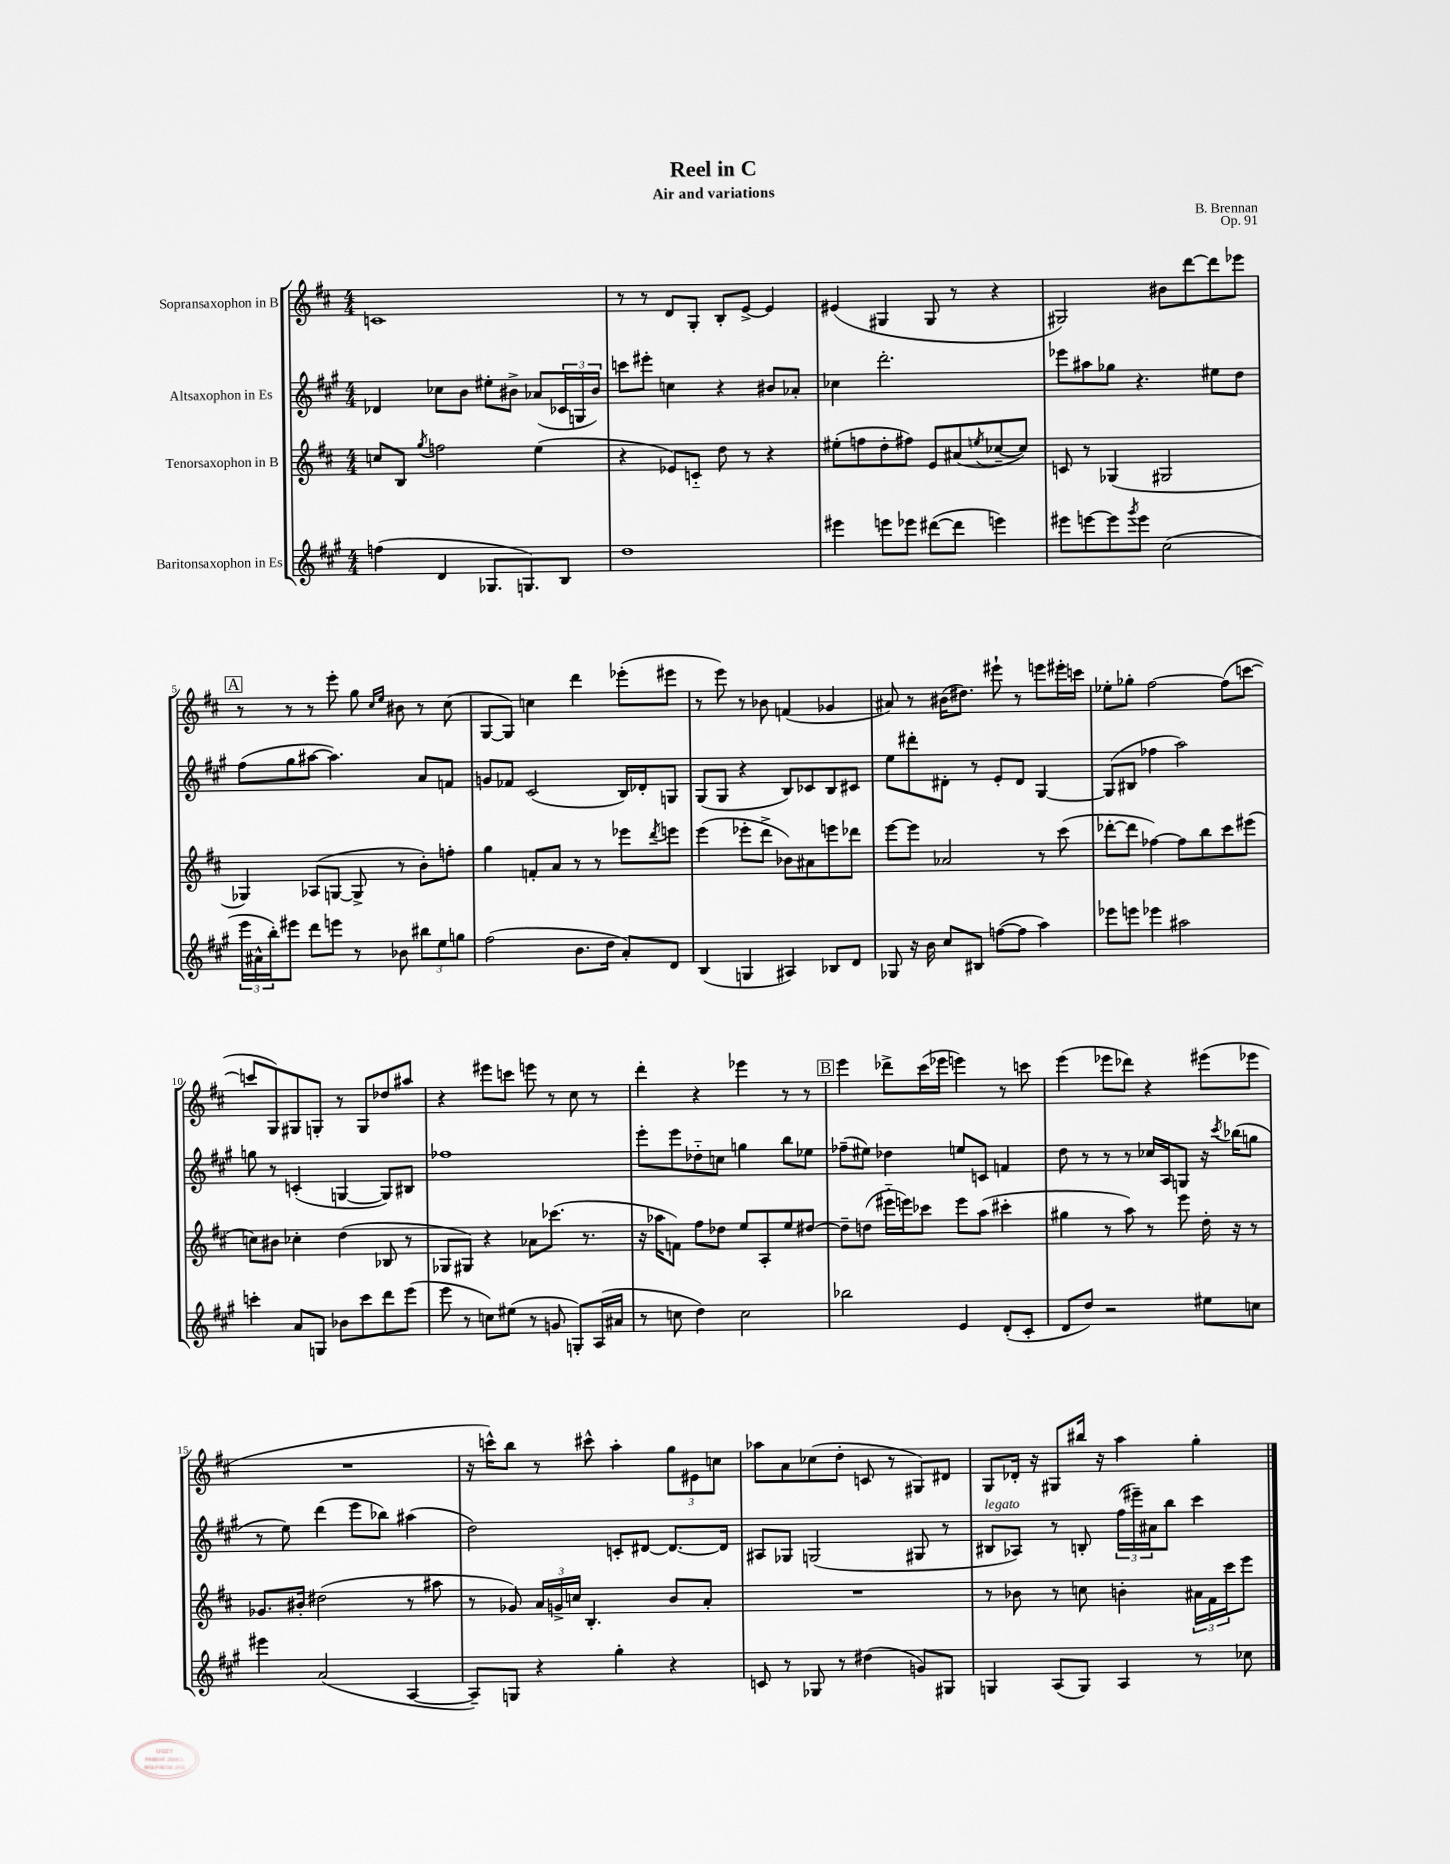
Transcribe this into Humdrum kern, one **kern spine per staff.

**kern	**kern	**kern	**kern
*part4	*part3	*part2	*part1
*staff4	*staff3	*staff2	*staff1
*I"Baritonsaxophon in Es	*I"Tenorsaxophon in B	*I"Altsaxophon in Es	*I"Sopransaxophon in B
*clefG2	*clefG2	*clefG2	*clefG2
*k[f#c#g#]	*k[f#c#]	*k[f#c#g#]	*k[f#c#]
*M4/4	*M4/4	*M4/4	*M4/4
=1	=1	=1	=1
(4ffn\	8ccn/L	4d-X/	1cn
.	8B/J	.	.
.	8qgg/	.	.
4d/	2ffn\	8cc-X\L	.
.	.	8b\J	.
8.G-X/L	.	8ee#X'\L	.
.	.	8b#X^\J	.
8.Gn/)	.	.	.
.	(4ee\	(8a-X/L	.
8B/J	.	24c-X/L	.
.	.	24Gn/	.
.	.	24b#/JJ)	.
=2	=2	=2	=2
1dd	4r	8cccn\L	8r
.	.	8eee#X'\J	8r
.	8e-X/L)	4ccn\	8d/L
.	8cn/J	.	8G'/J
.	8dd\	4r	8B'/L
.	8r	.	[8e^/J
.	4r	8b#X/L	4e/]
.	.	8a-X'/J	.
=3	=3	=3	=3
4eee#X\	(8ee#X'\L	4cc-X\	(4e#X/
.	8ffn\	.	.
8eeen\L	8dd'\	2.ddd'\	4G#X/
8eee-X\J	8ff#X\J)	.	.
([8ddd#X\L	8e/L	.	8G#/
8ddd#\J]	(8a#X/	.	8r
.	8qeen/	.	.
4eeen\)	[8cc-X~/	.	4r
.	8cc-/J])	.	.
=4	=4	=4	=4
8eee#X\L	8cn/	8eee-X\L	2G#X/)
[8eeen\	8r	8aa#X\	.
8eee\]	(4G-X/	8gg-X\J	.
8qggg#/	.	.	.
8eee\J	.	4.r	.
(2cc#\	2G#X/	.	8b#X\L
.	.	.	[8ddd\
.	.	8ee#X\L	8ddd\]
.	.	8dd\J	8eee-X\J
!!LO:LB:g=z
!!LO:REH:place=s1:t=A
=5	=5	=5	=5
24eee\LL	4G-X/)	(8ff#\L	8r
24a#X^^\	.	.	.
24bb'\J)	.	.	.
8eee#X\J	.	8gg#\	8r
8ddd\L	(8A-X/L	[8aa#X\J	8r
8eeen\J	[8Gn/J	4.aa#\])	8eee'\
8r	8G^/]	.	8gg\
.	.	.	16qqcc#/LL
.	.	.	16qqee/JJ
8b-X\	8r	.	8b#X\
12bb#X\L	8b'\L)	8a/L	8r
12ee\	.	.	.
.	8ffn'\J	8fn/J	(8cc#\
12ggn\J	.	.	.
=6	=6	=6	=6
(2ff#\	4gg\	8gn/L	[8G/L
.	.	8f-X/J	8G/J])
.	8fn'/L	(2c#/	4ccn\
.	8a/J	.	.
8.b\L	8r	.	4ddd\
.	8r	.	.
16dd\Jk	.	.	.
8a'/L)	8eee-X\L	16B/LL)	(8eee-X'\L
.	.	16d-X'/J	.
.	8qddd/	.	.
8d/J	8eeen\J	8Gn/J	8eee#X\J
=7	=7	=7	=7
(4B/	(4eee\	(8G#/L	8r
.	.	8G#/J	8eee\)
4Gn/	8eee-X'\L	4r	8r
.	8ddd^\J	.	8b-X\
4A#X/)	8b-X\L)	8B/L)	(4fn/
.	8a#X\	8c-X/	.
8B-X/L	8eeen\	8B/	4g-X/
8d/J	8ddd-X\J	8c#X/J	.
=8	=8	=8	=8
8G-X/	[8eee\L	8ee\L	8a#X/)
16r	8eee\J]	8ddd#X'\	8r
16b\	.	.	.
8cc#/L	2a-X/	8d#X'\J	(16b#X\KL
.	.	.	8.dd#X\J)
8B#X/J	.	8r	.
([8ffn\L	.	8e'/L	8eee#X`\
8ff\J]	.	8d#/J	8r
4aa\)	8r	[4G#/	8eeen\L
.	(8ccc#\	.	16eee#X'\L
.	.	.	16cccn\JJ
=9	=9	=9	=9
8eee-X\L	[8ddd-X'\L	(8G#/L]	8ee-X'\L
8eeen\J	8ddd-\J]	8B#X/J	8gg-X'\J
4eee-X\	[4ff-X\)	4ff-X\	[2ff#\
2aa#X\	8ff-\L]	2aa\)	.
.	8bb\	.	.
.	8ccc#\	.	(8ff#\L]
.	(8eee#X\J	.	[8cccn\J
!!LO:LB:g=z
=10	=10	=10	=10
4cccn'\	8ccn\L)	8ggn\	8cccn/L]
.	8b#X\J	8r	8G/)
8a/L	4cc-X'\	(4cn'/	8G#X/
8Gn/J	.	.	8Gn'/J
8b-X\L	(4dd\	[4Gn/	8r
8ccc\	.	.	8G/L
8ddd\	8B-X/	8G/L])	8dd-X/
(8eee\J	8r	8B#X/J	8aa#X/J
=11	=11	=11	=11
8eee\	8G-X/L	1ff-X	4r
8r	8G#X/J)	.	.
8ccn\L)	4r	.	8eee#X\L
(8ee#X\J	.	.	8cccn\J
8r	8a-X\L	.	8eeen\
8gn/	(8.ccc-X\J	.	8r
8Gn'/L)	.	.	8cc#\
.	8.r	.	.
(16A/L	.	.	8r
16a#X/JJ	.	.	.
=12	=12	=12	=12
8r	16r	8eee'\L	4ddd'\
.	16aa-X\KL	.	.
8ccn\	8fn\J)	8eee\	.
4dd\)	8ff#\L	8dd-X\	4r
.	8dd-X\J	8ccn\J	.
2cc\	8ee/L	4ggn\	4eee-X\
.	8A'/	.	.
.	8ee/	8bb\L	8r
.	[8dd#X/J	8ee-X\J	8r
!!LO:REH:place=s1:t=B
=13	=13	=13	=13
2bb-X\	8dd#~\L]	(8ff-X~\L	4eee\
.	(8ddn\J	8ee#X\J)	.
.	16eee#X\LL	4dd-X\	8ddd-X^\L
.	16eeen\J)	.	.
.	8ccc-X\J	.	(16ccc#\L
.	.	.	16eee-X\JJ
4e/	8eee\L	8een/L	4eeen\)
.	(8aa\J	8cn/J	.
(8d'/L	4ccc#X'\	4fn/	8r
8c#'/J	.	.	8cccn\
=14	=14	=14	=14
8d/L	4gg#X\	8dd\	(4eee\
8dd/J)	.	8r	.
2r	8r	8r	8eee-X\L
.	8aa\)	8r	8ddd-X\J)
.	8r	16cc-X/LL	4r
.	.	16A/J	.
.	8eee\	8Gn/J	.
8ee#X\L	16dd'\	16r	(8eee#X\L
.	.	8qccc#/	.
.	16r	(16bb-X\KL	.
8ccn\J	8r	8ggn\J	8eee-X\J
!!LO:LB:g=z
=15	=15	=15	=15
4eee#X\	8.g-X/L	8r	1r
.	.	8ee\)	.
.	16b#X'/Jk	.	.
(2a/	(2dd#X\	(4ddd\	.
.	.	8eee\L	.
.	.	8bb-X\J)	.
[4A/	8r	(4aa#X\	.
.	8aa#X\	.	.
=16	=16	=16	=16
8A~/L])	8r	2dd\)	16r
.	.	.	16cccn^^\KL)
8Gn/J	8g-X/)	.	8bb\J
4r	24a/LL	.	8r
.	24gn^/	.	.
.	24ccn/JJ	.	.
.	4.B'/	.	8ccc#X^^\
4gg#'\	.	8cn'/L	4aa'\
.	.	[8d#X/J	.
4r	8b/L	8.d#/L_	12gg\L
.	.	.	12e#X\
.	8a'/J	.	.
.	.	.	12ccn\J
.	.	16d#/Jk]	.
=17	=17	=17	=17
8cn/	1r	8A#X/L	8aa-X\L
8r	.	8G-X/J	8a\
8G-X/	.	(2Gn/	(8cc-X\
8r	.	.	8dd'\J
(4dd#X\	.	.	8cn/
.	.	.	8r
8gn/L)	.	8G#X/	8G#X/L)
8G#X/J	.	8r	8d#X/J
=18	=18	=18	=18
!	!	!LO:TX:a:i:t=legato	!
4Gn/	8r	8B#X/L	8G/L
.	8b-X\	8A-X/J)	16d-X'/Jk
.	.	.	16r
(8A/L	8r	8r	8G#X/L
8G/J)	8ccn\	8Bn'/	16bb#X/Jk
.	.	.	16r
4A/	4bn'\	(24ff#\LL	4aa\
.	.	24eee#X~\)	.
.	.	24a#X\J	.
.	.	8bb\J	.
8r	24a#X\LL	4ccc#\	4gg'\
.	24f#\	.	.
.	24ccc#\J	.	.
8cc-X\	8eee\J	.	.
==	==	==	==
*-	*-	*-	*-
